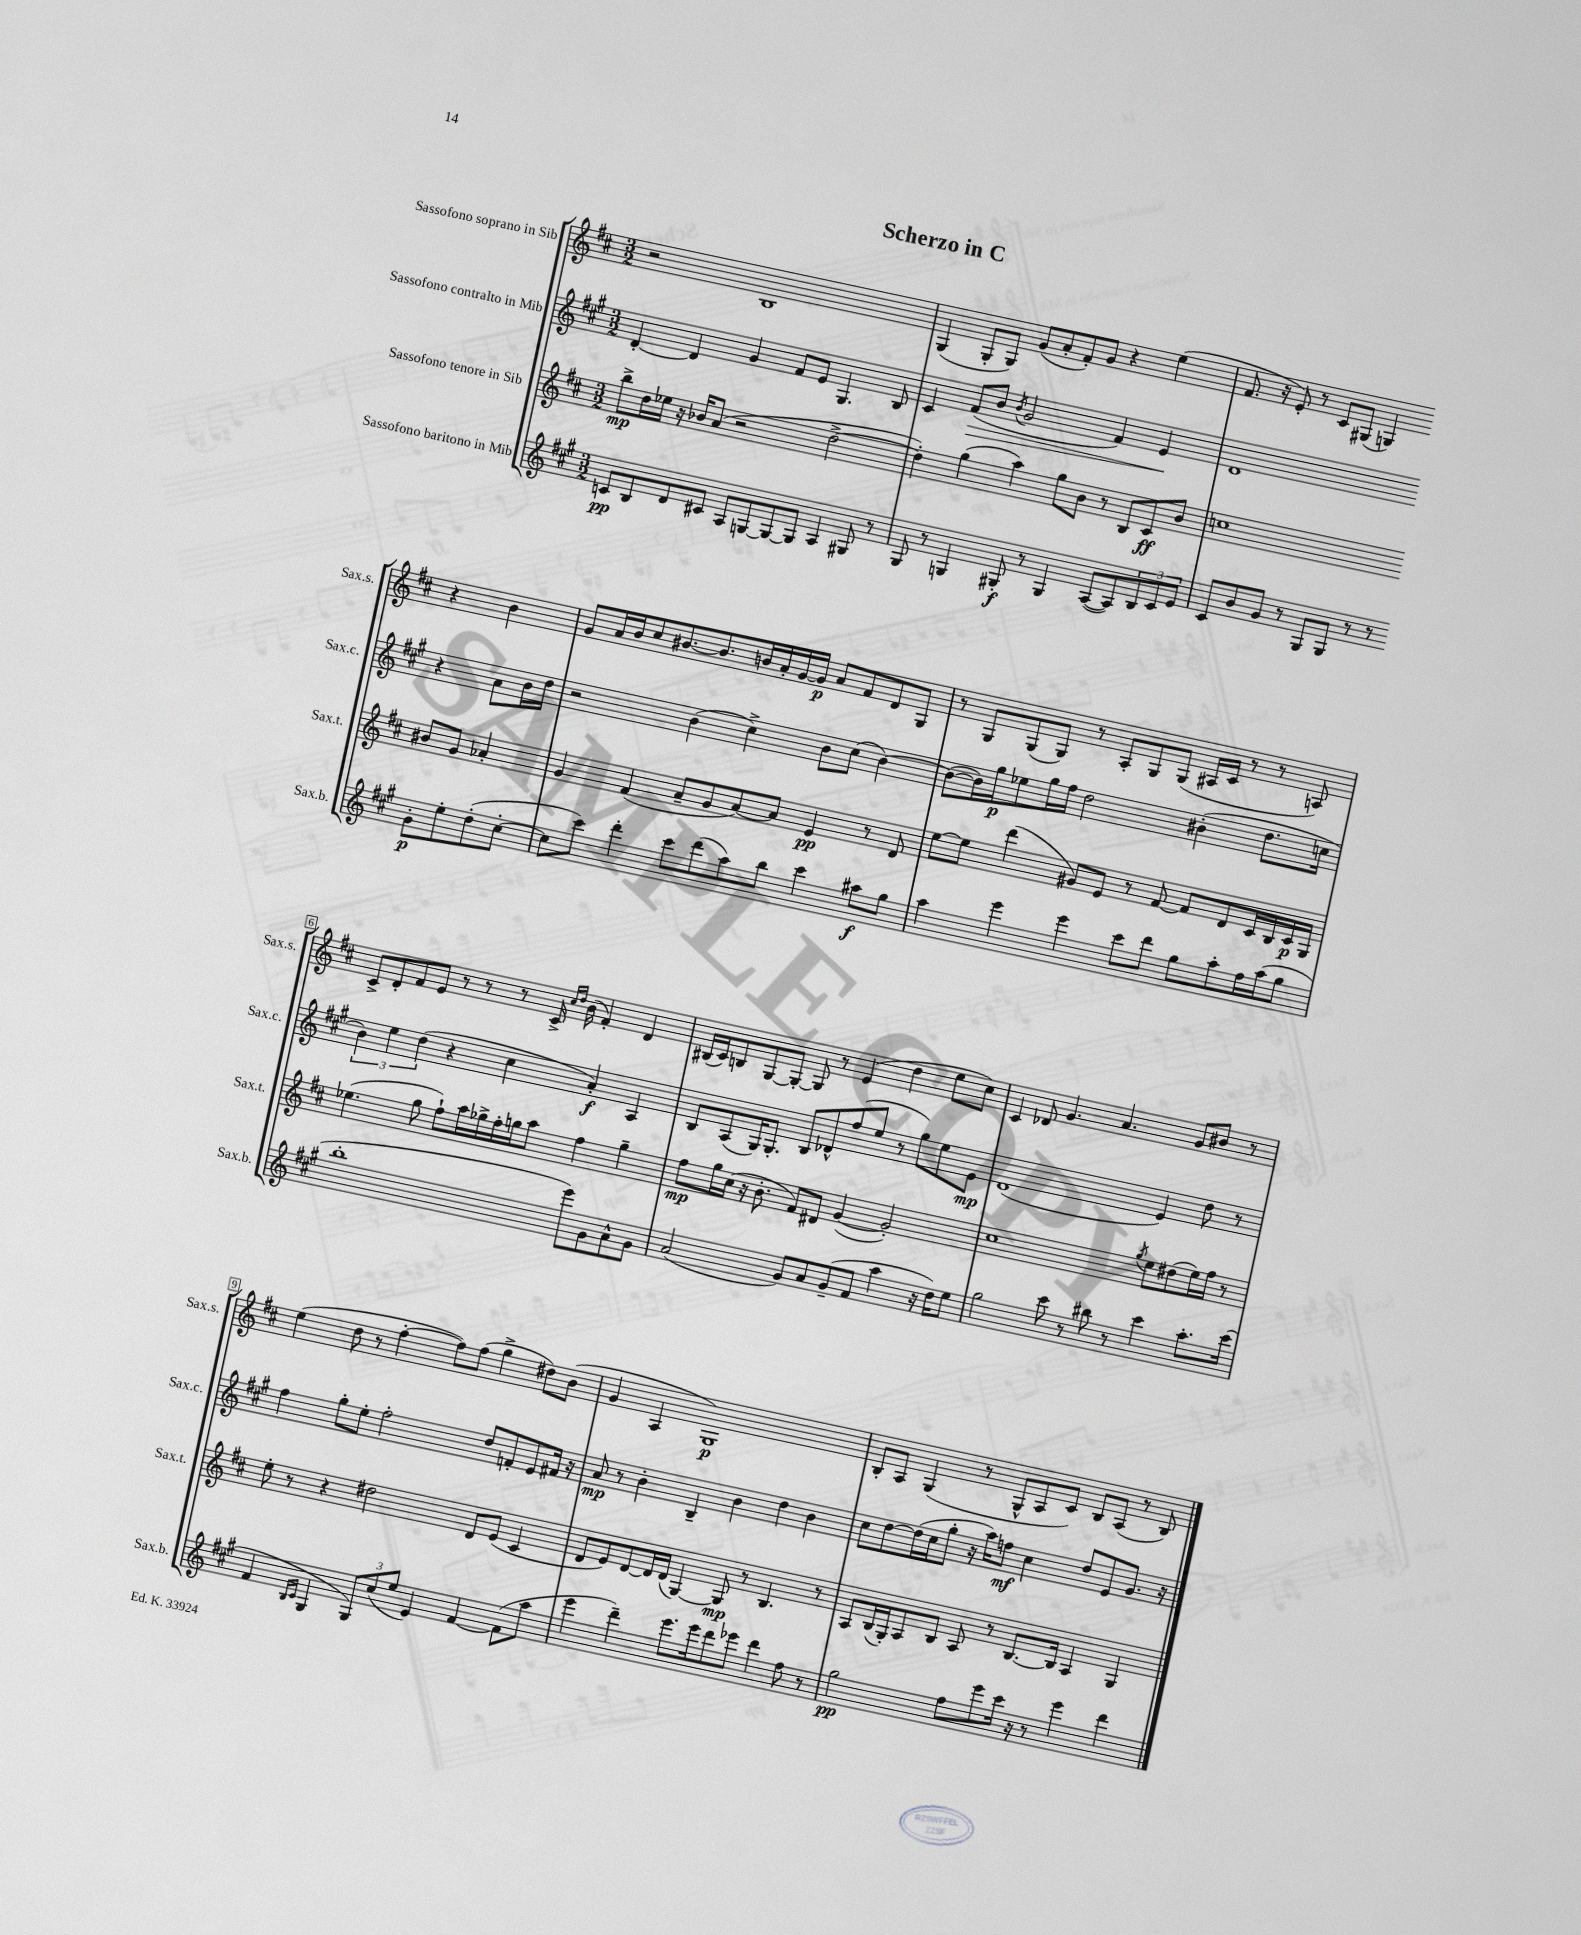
\header { title = "Scherzo in C" }
<<
\new StaffGroup <<
\new Staff = "s0" \with { instrumentName = "Sassofono soprano in Sib" shortInstrumentName = "Sax.s." } {
    \clef treble \key d \major \numericTimeSignature \time 3/2
    r2 b1 |
    g4( g8-. g8) g'8( a'8-. fis'8-.) g'8 r4 e''4( |
    fis'8. r16 e'8-.) r8 cis'8 gis8( g4) r4 b'4 |
    g'8 a'16 b'16 cis''8 bis'8.~ bis'8. b'16 a'16-. g'16~ g'16\p a'8 fis'8 d'8 g8 |
    r8 g8 g8( g8) r8 a8-. g8 g8( ais16 cis'16 r8 r8 a8) |
    cis'8-> d'8-. fis'8 e'8 r8 r8 r8 cis'16-> \grace { cis''16 d''16 } b'16( fis'4-.) d'4 |
    bis16( cis'16) b8 g8~ g8~-. g8 r8 e'4( d''4 e''8 cis''8) |
    cis'4 des'8 g'4. a'4. g'8 bis'8 r8 |
    e''4( d''8 r8 fis''4~-. fis''8) fis''8( g''4-> dis''8) b'8( |
    g'4 a4 g1\p) |
    b8-. a8 g4( r8 g8-^ a8 cis'8) b8 a8( r8 b8) \bar "|." |
}
\new Staff = "s1" \with { instrumentName = "Sassofono contralto in Mib" shortInstrumentName = "Sax.c." } {
    \clef treble \key a \major \numericTimeSignature \time 3/2
    d'4~-. d'4 gis'4 fis'8 e'8 gis4. b8 |
    cis'4 fis'8\>( b'8 \acciaccatura { b'8 } gis'2 fis'4) e'4\! |
    d'1 r4 a'8 b'16 d''16 |
    r2 b'4( cis''4->) b'8 cis''8( b'4~) |
    b'8~( b'16) gis''16\p ees''8 gis''16 fis''16 d''2 bis'4-.( d''8. c''16 |
    \tuplet 3/2 { b'4) e''4 d''4( } r4 cis''4 a'4-.\f) a4 |
    b8 a8( gis16) gis8.-. b8 des'8-^ fis''8( e''8 r8 gis''8) e''8 e'8\mp |
    d'1( e'4) d''8 r8 |
    fis''4 gis''8-. e''8-. fis''2-. d''8 f'8-. e'8 fis'16 r16 |
    a'8\mp r8 b'4-. b4-- b'4 d''4 b'4 |
    cis''8 d''8~ d''16( cis''16 gis''8-. r16 a''16) f''8\mf cis''4 d''8 e'8 gis'8. r16 \bar "|." |
}
\new Staff = "s2" \with { instrumentName = "Sassofono tenore in Sib" shortInstrumentName = "Sax.t." } {
    \clef treble \key d \major \numericTimeSignature \time 3/2
    b''8->\mp d''16 ees''16 r16 bes'16 a'8( r2 d''2~-> |
    d''4-.) g''4( a''4) g''8 b'8 r8 b8 cis'8\ff b'8 |
    c''1 bis'8 g'8 aes'4-. |
    g'4 fis'4( a'8-- g'8 a'8~) a'8 e'4\pp r8 d'8 |
    e''8~ e''8 d'''4( gis'8) e'8 r8 fis'8~ fis'8 d'8 cis'16 b16 cis'16\p g16 |
    ees''4.( g''8 fis''8-!) a''16 ges''16-> fis''16-. g''16 a''8 fis''4 g''4-- |
    fis''8\mp g''16 cis''16( r16 b'8.-. fis'8) dis'8 g'4~( g'2-.) |
    cis''1 \acciaccatura { g''8 } e''8 dis''8( e''16) fis''16 r8 |
    e''8-. r8 r4 dis''2 d'8 e'8( cis'4 |
    d'8 e'8) d'8~ d'16 d'16( g4~) g8\mp r8 b4. r8 |
    a8 b16( g16-.) a8 b8 a8 r8 b8.~ b16 a4 g4 \bar "|." |
}
\new Staff = "s3" \with { instrumentName = "Sassofono baritono in Mib" shortInstrumentName = "Sax.b." } {
    \clef treble \key a \major \numericTimeSignature \time 3/2
    c'8\pp b8 d'8 cis'8 a8 g8~ g8~ g8 a4 gis8 r8 |
    gis8 r8 g4 gis8-.\f r8 gis4 a8~( a8) \tuplet 3/2 { b8 cis'8 e'8 } |
    cis'8 b'8 gis'8 r8 gis8 gis8 r8 r8 gis'8-.\p e''8-. d''8-.( cis''8~-. |
    cis''8 cis'''8) d'''4-. cis'''8 d'''8( a''8) b''8 cis'''4 ais''8\f gis''8 |
    a''4 e'''4 e'''4 cis'''8 d'''8 gis''8 a''8-. fis''16 a''16( gis''8 |
    b''1-. e'''8) gis'8 a'8-^ gis'8 |
    a'2( gis'8) a'8 gis'8--( fis'8 a''4 r16 d''16) e''8 |
    gis''2 cis'''8 r8 bis''8 r8 cis'''4 a''8.-. cis'''16( |
    fis'4 \grace { b16 cis'16 } gis4 \tuplet 3/2 { gis8) cis''8( e''8 } e'4) fis'4~ fis'8( a''8 |
    e'''4 d'''4--) e'''8. e'''16 d'''8 ees'''8 d'''4 fis''8 r8 |
    gis''2\pp fis''8 e'''8 cis'''16 r16 r8 e'''4 d'''4 \bar "|." |
}
>>
>>
\layout { \context { \Score \override BarNumber.stencil = #(make-stencil-boxer 0.1 0.3 ly:text-interface::print) } }
